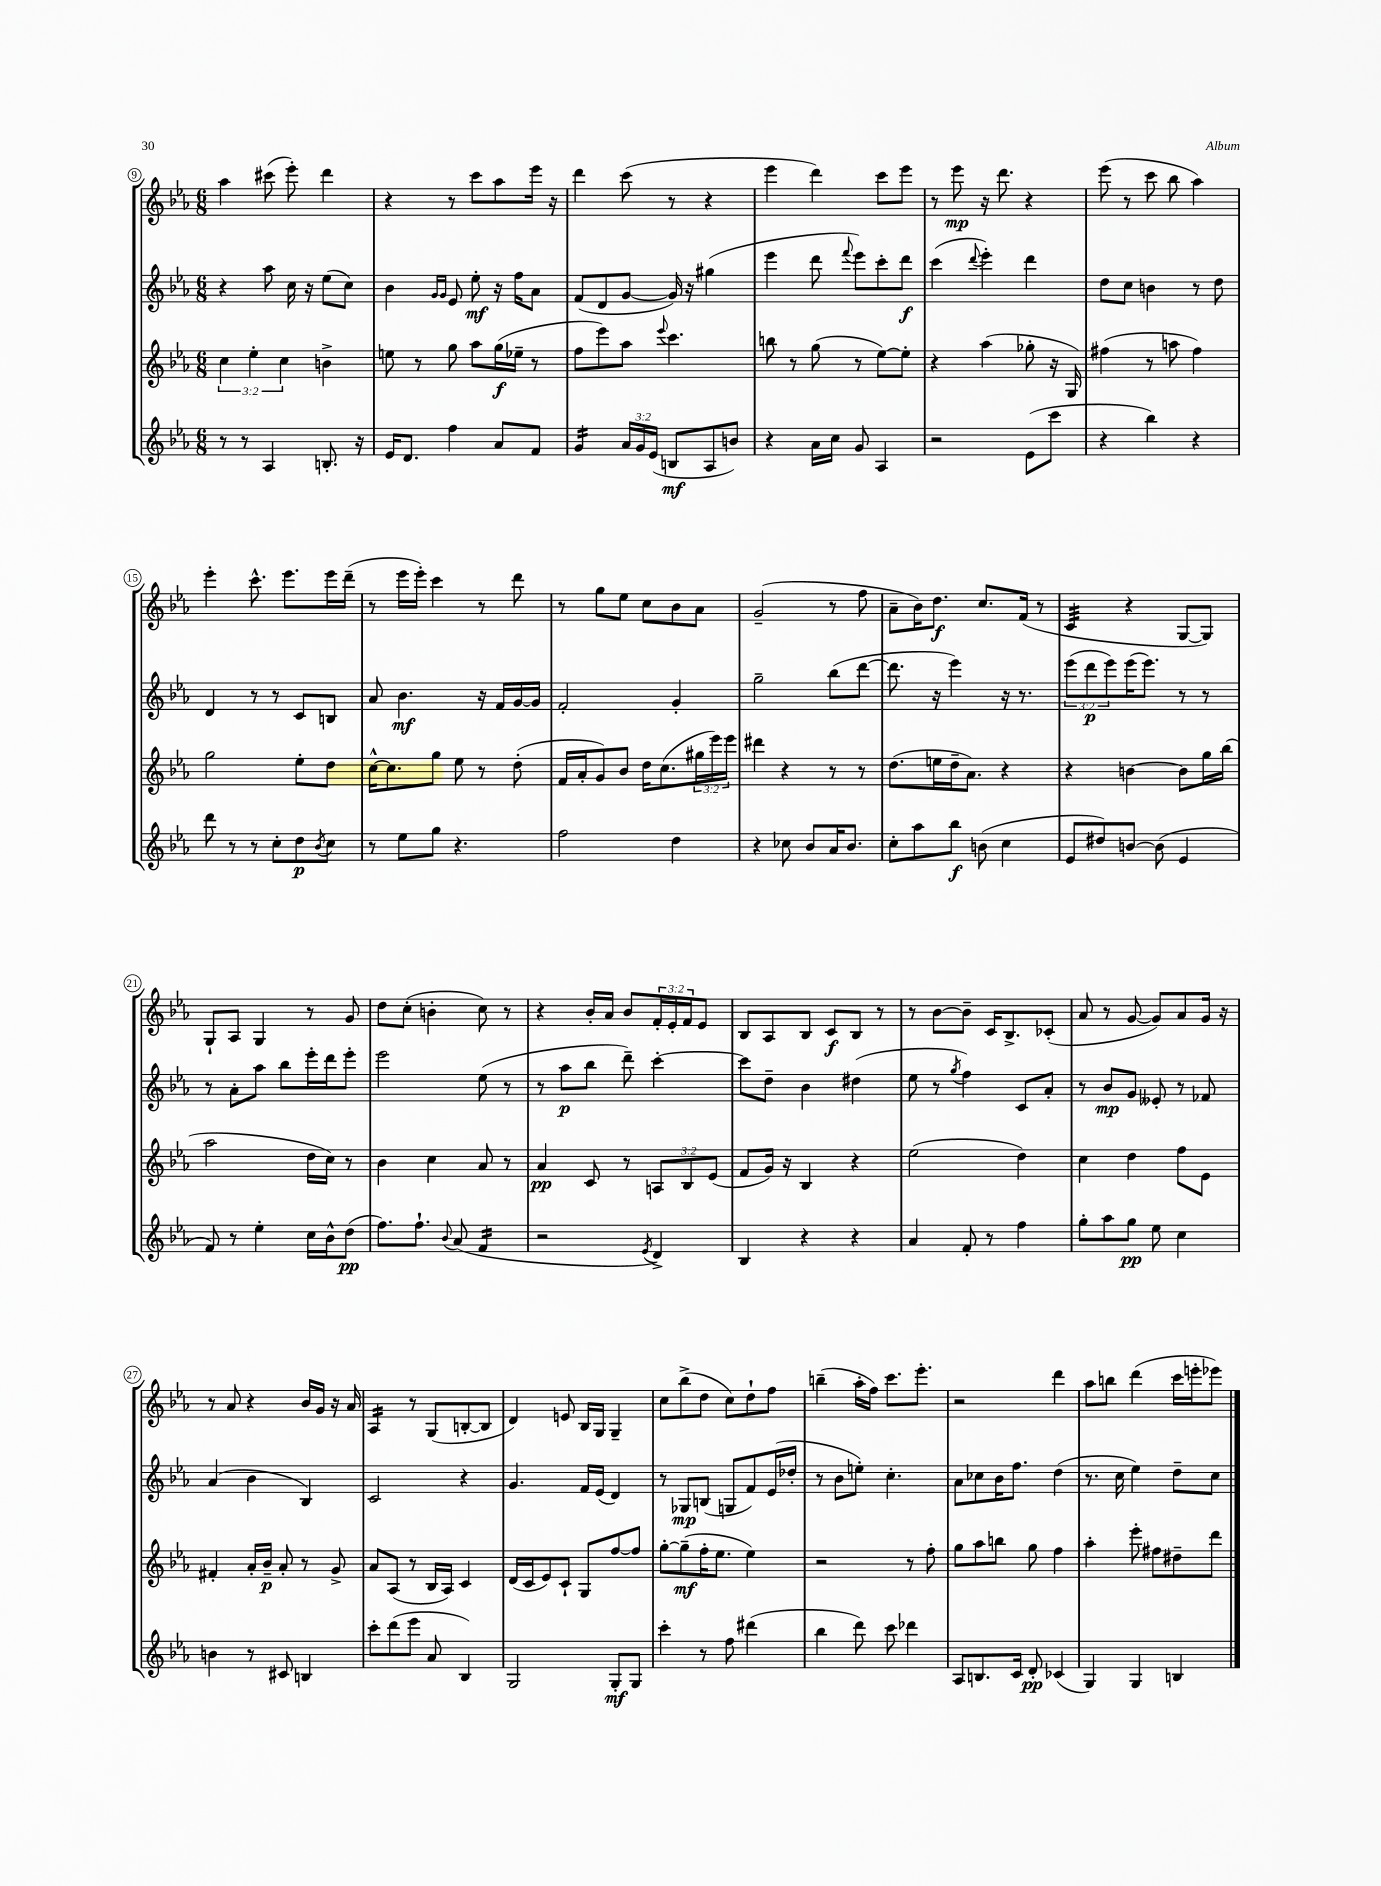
<<
\new StaffGroup <<
\new Staff = "s0" {
    \clef treble \key ees \major \numericTimeSignature \time 6/8 \override Staff.TupletNumber.text = #tuplet-number::calc-fraction-text
    aes''4 cis'''8( ees'''8-.) d'''4 |
    r4 r8 c'''8 aes''8 ees'''16 r16 |
    d'''4 c'''8( r8 r4 |
    ees'''4 d'''4) c'''8 ees'''8 |
    r8 ees'''8\mp r16 d'''8. r4 |
    ees'''8( r8 c'''8 bes''8 aes''4) |
    ees'''4-. c'''8.-^ ees'''8. ees'''16 d'''16--( |
    r8 ees'''16 ees'''16-.) c'''4 r8 d'''8 |
    r8 g''8 ees''8 c''8 bes'8 aes'8 |
    g'2--( r8 f''8 |
    aes'8-- bes'16) d''8.\f c''8. f'16( r8 |
    c'4:32 r4 g8~ g8) |
    g8-! aes8 g4 r8 g'8 |
    d''8 c''8-.( b'4-. c''8) r8 |
    r4 bes'16-. aes'16 bes'8 \tuplet 3/2 { f'16-. ees'16-. f'16 } ees'8 |
    bes8 aes8 bes8 c'8\f bes8 r8 |
    r8 bes'8~ bes'8-- c'16 bes8.-> ces'8-.( |
    aes'8 r8 g'8~ g'8) aes'8 g'16 r16 |
    r8 aes'8 r4 bes'16 g'16 r16 aes'16 |
    aes4:16 r8 g8( b8~-. b8 |
    d'4) e'8 bes16 g16 g4-- |
    c''8 bes''8->( d''8 c''8) d''8-! f''8 |
    b''4--( aes''16-. f''16) c'''8. ees'''8.-. |
    r2 d'''4 |
    aes''8 b''8 d'''4( c'''16 e'''16-. ees'''8) \bar "|." |
}
\new Staff = "s1" {
    \clef treble \key ees \major \numericTimeSignature \time 6/8 \override Staff.TupletNumber.text = #tuplet-number::calc-fraction-text
    r4 aes''8 c''16 r16 ees''8( c''8) |
    bes'4 \grace { g'16 g'16 } ees'8 ees''8-.\mf r16 f''16 aes'8 |
    f'8( d'8 g'8~ g'16) r16 gis''4( |
    ees'''4 d'''8 \appoggiatura { f'''8 } ees'''8) c'''8-. d'''8\f |
    c'''4( \appoggiatura { d'''8 } ees'''4-.) d'''4 |
    d''8 c''8 b'4 r8 d''8 |
    d'4 r8 r8 c'8 b8 |
    aes'8 bes'4.\mf r16 f'16 g'16~ g'16 |
    f'2-. g'4-. |
    g''2-- bes''8( d'''8~ |
    d'''8. r16 ees'''4) r16 r8. |
    \tuplet 3/2 { ees'''8( d'''8\p ees'''8) } ees'''16( ees'''8.) r8 r8 |
    r8 aes'8-. aes''8 bes''8 ees'''16-. d'''16 ees'''8-. |
    ees'''2 ees''8( r8 |
    r8 aes''8\p bes''8 d'''8--) c'''4~-. |
    c'''8 d''8-- bes'4 dis''4( |
    ees''8 r8 \acciaccatura { g''8 } f''4) c'8 aes'8-. |
    r8 bes'8\mp g'8 eeses'8-. r8 fes'8 |
    aes'4( bes'4 bes4) |
    c'2 r4 |
    g'4. f'16 ees'16( d'4) |
    r8 ges8\mp b8( g8 f'8) ees'16( des''16-. |
    r8 bes'8 e''8-.) c''4.-. |
    aes'8 ces''8 bes'16 f''8. d''4( |
    r8. c''16 ees''4) d''8-- c''8 \bar "|." |
}
\new Staff = "s2" {
    \clef treble \key ees \major \numericTimeSignature \time 6/8 \override Staff.TupletNumber.text = #tuplet-number::calc-fraction-text
    \tuplet 3/2 { c''4 ees''4-. c''4 } b'4-> |
    e''8 r8 g''8 aes''8 g''16\f( ees''16-- r8 |
    f''8 ees'''8) aes''8 \appoggiatura { ees'''8 } c'''4. |
    b''8 r8 g''8( r8 ees''8~) ees''8-. |
    r4 aes''4( ges''8-. r16 g16) |
    fis''4( r8 a''8 fis''4) |
    g''2 ees''8-. d''8 |
    c''16~-^ c''8. g''8 ees''8 r8 d''8-.( |
    f'16 aes'16-. g'8) bes'8 d''16 c''8.( \tuplet 3/2 { gis''16 ees'''16) ees'''16 } |
    dis'''4 r4 r8 r8 |
    d''8.( e''16 d''16-- aes'8.) r4 |
    r4 b'4~ b'8 g''16 bes''16( |
    aes''2 d''16 c''16) r8 |
    bes'4 c''4 aes'8 r8 |
    aes'4\pp c'8 r8 \tuplet 3/2 { a8 bes8 ees'8( } |
    f'8 g'16) r16 bes4 r4 |
    ees''2( d''4) |
    c''4 d''4 f''8 ees'8 |
    fis'4-. aes'16-. bes'16--\p aes'8-. r8 g'8-> |
    aes'8 aes8( r8 bes16 aes16) c'4 |
    d'16( c'16 ees'8) c'8-! g8 f''8~ f''8 |
    g''8~-. g''8--\mf( f''16-. ees''8. ees''4) |
    r2 r8 f''8-. |
    g''8 aes''8 b''8 g''8 f''4 |
    aes''4-. ees'''8-. fis''8 dis''8-- d'''8 \bar "|." |
}
\new Staff = "s3" {
    \clef treble \key ees \major \numericTimeSignature \time 6/8 \override Staff.TupletNumber.text = #tuplet-number::calc-fraction-text
    r8 r8 aes4 b8.-. r16 |
    ees'16 d'8. f''4 aes'8 f'8 |
    g'4:16 \tuplet 3/2 { aes'16 g'16 ees'16( } b8\mf aes8 b'8) |
    r4 aes'16 c''16 g'8 aes4 |
    r2 ees'8( c'''8 |
    r4 bes''4) r4 |
    d'''8 r8 r8 c''8-. d''8\p \acciaccatura { bes'8 } c''8 |
    r8 ees''8 g''8 r4. |
    f''2 d''4 |
    r4 ces''8 bes'8 aes'16 bes'8. |
    c''8-. aes''8 bes''8\f b'8( c''4 |
    ees'8 dis''8) b'8~ b'8( ees'4 |
    f'8) r8 ees''4-. c''16 bes'16-^ d''8\pp( |
    f''8.) f''8.-! \appoggiatura { bes'8 } aes'8( f'4:16 |
    r2 \acciaccatura { ees'8 } d'4->) |
    bes4 r4 r4 |
    aes'4 f'8-. r8 f''4 |
    g''8-. aes''8 g''8\pp ees''8 c''4 |
    b'4 r8 cis'8 b4 |
    c'''8-. d'''8( ees'''8 aes'8 bes4) |
    g2 g8-.\mf g8 |
    c'''4-. r8 f''8 dis'''4( |
    bes''4 d'''8) c'''8 des'''4 |
    aes8 b8. c'16 d'8-.\pp ces'4( |
    g4) g4 b4 \bar "|." |
}
>>
>>
\layout { \context { \Score currentBarNumber = #9 \override BarNumber.stencil = #(make-stencil-circler 0.1 0.3 ly:text-interface::print) } }
